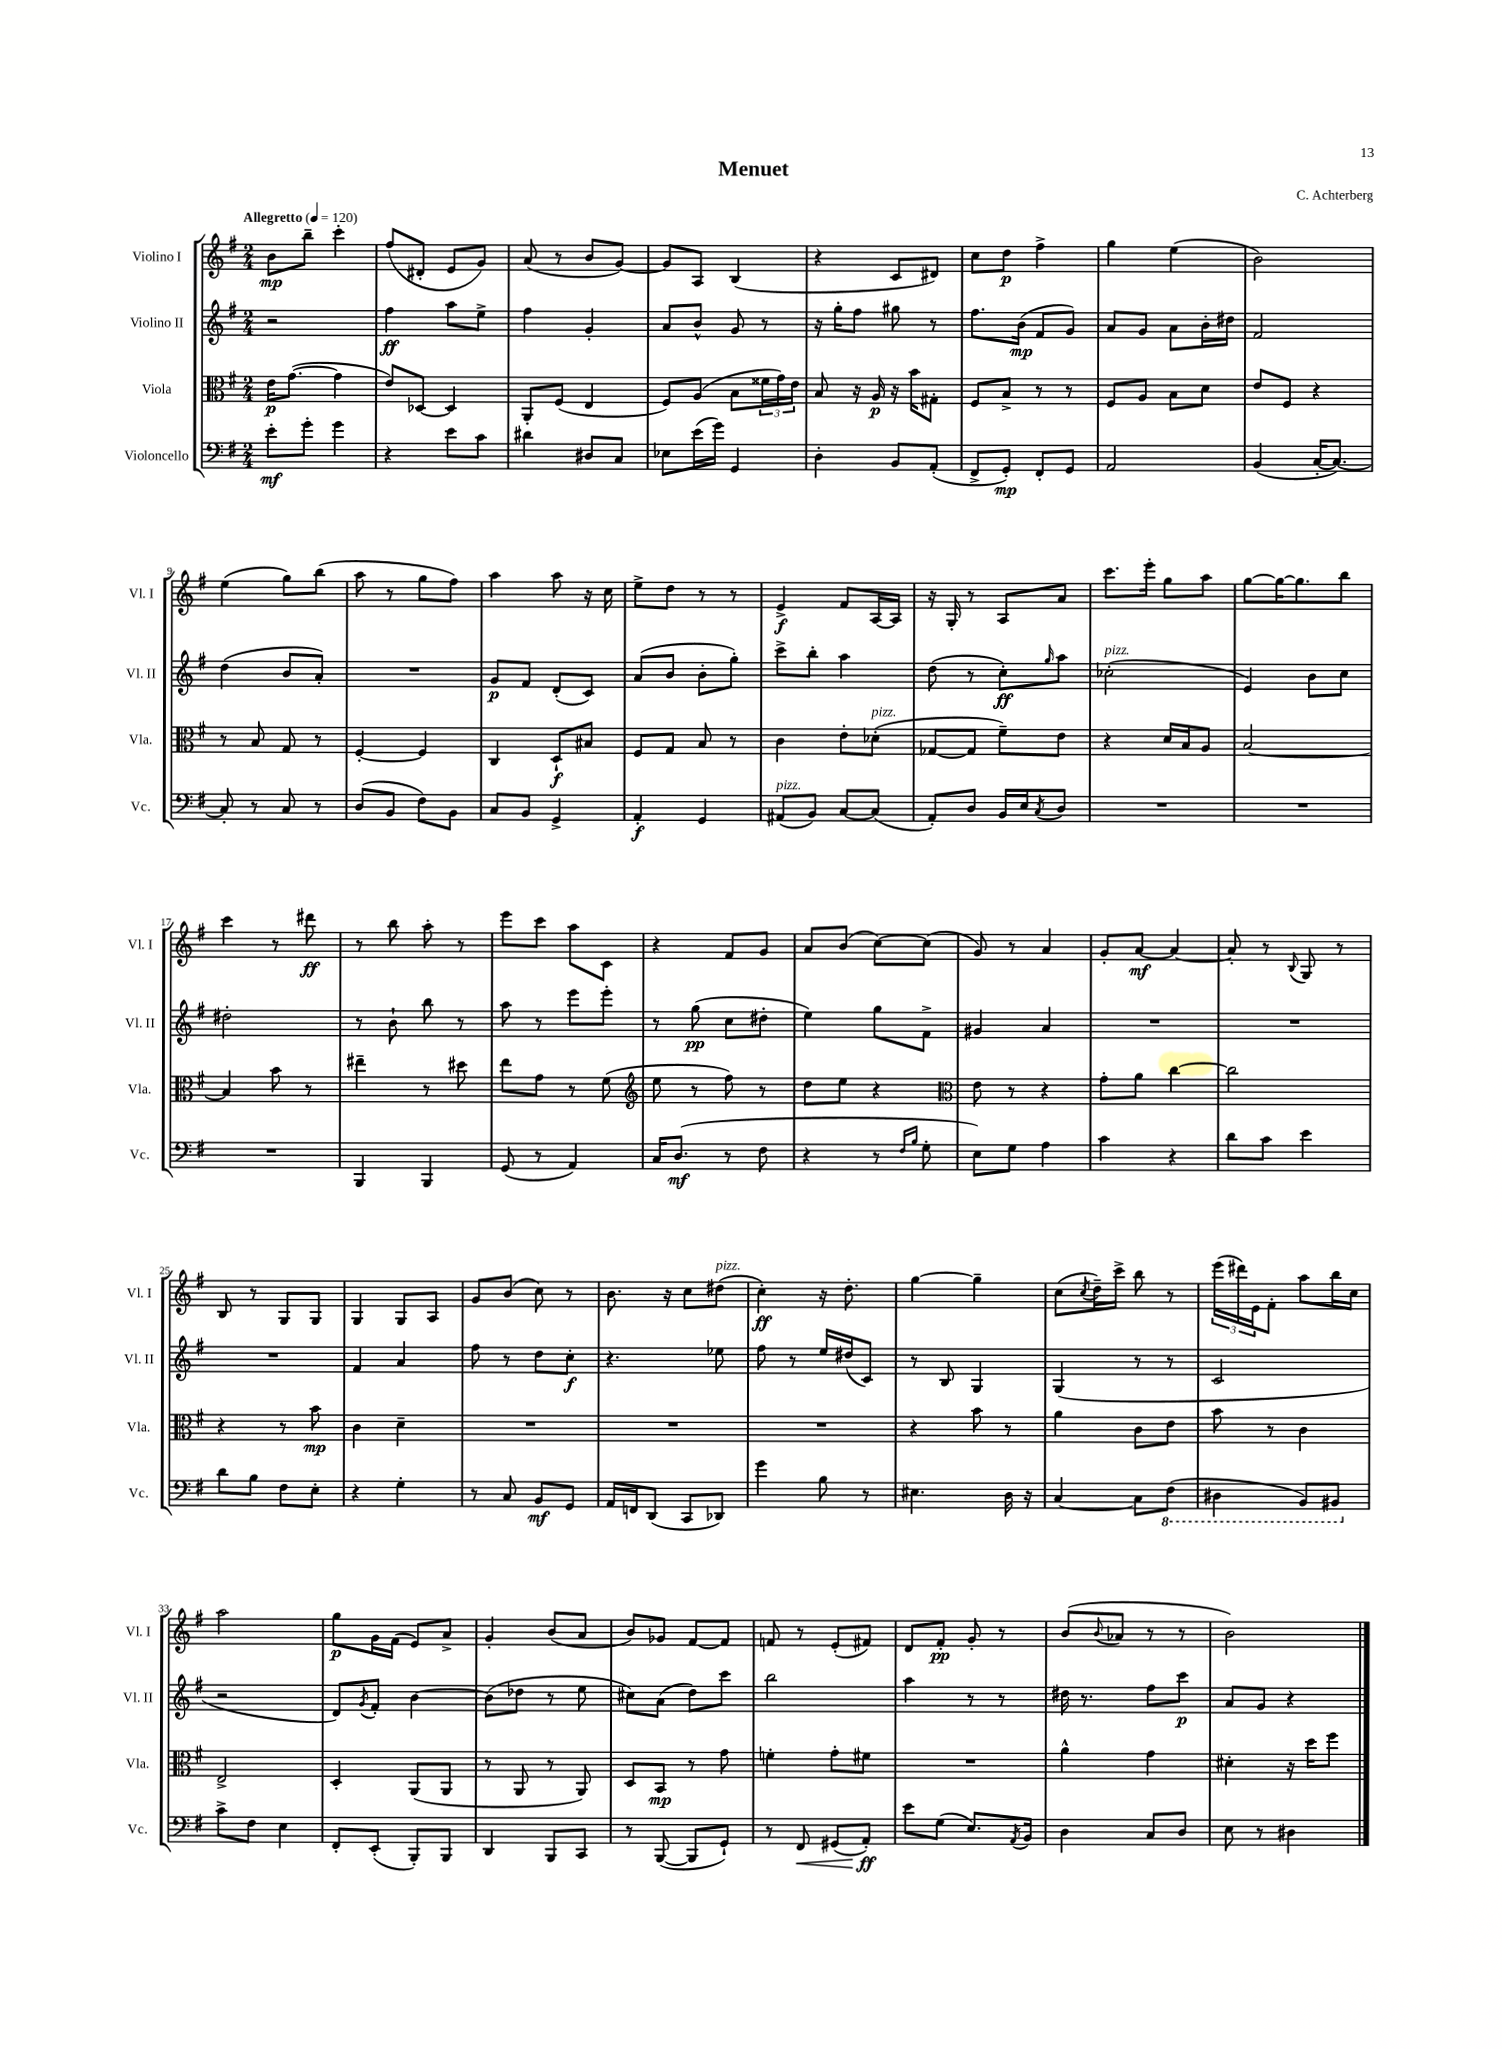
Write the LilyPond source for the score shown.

\header { title = "Menuet" composer = "C. Achterberg" }
<<
\new StaffGroup <<
\new Staff = "s0" \with { instrumentName = "Violino I" shortInstrumentName = "Vl. I" } {
    \clef treble \key g \major \numericTimeSignature \time 2/4 \tempo "Allegretto" 4 = 120
    b'8\mp b''8-- c'''4-. |
    fis''8( dis'8-. e'8 g'8) |
    a'8( r8 b'8 g'8~) |
    g'8 a8 b4( |
    r4 c'8 dis'8) |
    c''8 d''8\p fis''4-> |
    g''4 e''4( |
    b'2) |
    e''4( g''8) b''8( |
    a''8 r8 g''8 fis''8) |
    a''4 a''8 r16 c''16 |
    e''8-> d''8 r8 r8 |
    e'4->\f fis'8 a16~ a16 |
    r16 g16-. r8 a8 a'8 |
    c'''8. e'''16-. g''8 a''8 |
    g''8~ g''16~ g''8. b''8 |
    c'''4 r8 dis'''8\ff |
    r8 b''8 a''8-. r8 |
    e'''8 c'''8 a''8 c'8 |
    r4 fis'8 g'8 |
    a'8 b'8( c''8~) c''8( |
    g'8) r8 a'4 |
    g'8-. a'8~\mf a'4~ |
    a'8-. r8 \appoggiatura { b8 } g8 r8 |
    b8 r8 g8 g8 |
    g4 g8 a8 |
    g'8 b'8( c''8) r8 |
    b'8. r16 c''8 dis''8^\markup { \italic "pizz." }( |
    c''4-.\ff) r16 d''8.-. |
    g''4~ g''4-- |
    c''8( \acciaccatura { c''8 } d''16--) c'''16-> b''8 r8 |
    \tuplet 3/2 { e'''16( dis'''16) e'16 } fis'8-. a''8 b''16 c''16 |
    a''2 |
    g''8\p g'16 fis'16( e'8) a'8-> |
    g'4-. b'8( a'8 |
    b'8) ges'8 fis'8~ fis'8 |
    f'8 r8 e'8-.( fis'8) |
    d'8 fis'8-.\pp g'8-. r8 |
    b'8( \appoggiatura { b'8 } aes'8 r8 r8 |
    b'2) \bar "|." |
}
\new Staff = "s1" \with { instrumentName = "Violino II" shortInstrumentName = "Vl. II" } {
    \clef treble \key g \major \numericTimeSignature \time 2/4
    r2 |
    fis''4\ff a''8 e''8-> |
    fis''4 g'4-. |
    a'8 b'8-^ g'8 r8 |
    r16 g''16-. fis''8 gis''8 r8 |
    fis''8. b'16\mp( fis'8 g'8) |
    a'8 g'8 a'8 b'16-. dis''16 |
    fis'2 |
    d''4( b'8 a'8-.) |
    R2 |
    g'8\p fis'8 d'8-.( c'8) |
    a'8( b'8 b'8-. g''8-.) |
    c'''8-> b''8-. a''4 |
    d''8( r8 c''8-.\ff) \grace { g''16 } a''8 |
    ces''2-.^\markup { \italic "pizz." }( |
    e'4) b'8 c''8 |
    dis''2-. |
    r8 b'8-! b''8 r8 |
    a''8 r8 e'''8 e'''8-. |
    r8 g''8\pp( c''8 dis''8-. |
    e''4) g''8 fis'8-> |
    gis'4 a'4 |
    R2 |
    R2 |
    R2 |
    fis'4 a'4 |
    fis''8 r8 d''8 c''8-.\f |
    r4. ees''8 |
    fis''8 r8 e''16 dis''16( c'8) |
    r8 b8 g4 |
    g4( r8 r8 |
    c'2 |
    r2 |
    d'8) \acciaccatura { g'8 } fis'8-. b'4~ |
    b'8( des''8 r8 e''8 |
    cis''8) a'8( d''8) c'''8 |
    b''2 |
    a''4 r8 r8 |
    dis''16 r8. fis''8 c'''8\p |
    a'8 g'8 r4 \bar "|." |
}
\new Staff = "s2" \with { instrumentName = "Viola" shortInstrumentName = "Vla." } {
    \clef alto \key g \major \numericTimeSignature \time 2/4
    e'16\p g'8.~( g'4 |
    e'8) des8~ des4 |
    a,8-. fis8( e4 |
    fis8) a8( b8 \tuplet 3/2 { fisis'16 g'16) e'16 } |
    b8 r16 a16\p r16 b'16 gis8-. |
    fis8 b8-> r8 r8 |
    fis8 a8 b8 d'8 |
    e'8 fis8 r4 |
    r8 b8 g8 r8 |
    fis4~-. fis4 |
    c4 d8-!\f bis8 |
    fis8 g8 b8 r8 |
    c'4 e'8-. des'8-.^\markup { \italic "pizz." }( |
    ges8~ ges8 fis'8--) e'8 |
    r4 d'16 b16 a8 |
    b2~ |
    b4 b'8 r8 |
    eis''4-- r8 dis''8 |
    e''8 g'8 r8 fis'8( |
    \clef treble e''8 r8 fis''8) r8 |
    d''8 e''8 r4 |
    \clef alto e'8 r8 r4 |
    g'8-. a'8 c''4~ |
    c''2 |
    r4 r8 b'8\mp |
    c'4 d'4-- |
    R2 |
    R2 |
    R2 |
    r4 b'8 r8 |
    a'4 c'8 e'8 |
    b'8 r8 c'4 |
    e2-> |
    d4-. a,8( a,8 |
    r8 a,8 r8 a,8) |
    d8 b,8\mp r8 g'8 |
    f'4-. g'8-. fis'8 |
    R2 |
    a'4-^ g'4 |
    dis'4-. r16 d''16 fis''8 \bar "|." |
}
\new Staff = "s3" \with { instrumentName = "Violoncello" shortInstrumentName = "Vc." } {
    \clef bass \key g \major \numericTimeSignature \time 2/4
    e'8-.\mf g'8-. g'4 |
    r4 e'8 c'8 |
    dis'4 dis8 c8 |
    ees8 e'16( g'16) g,4 |
    d4-. b,8 a,8-.( |
    fis,8-> g,8-.\mp) fis,8-. g,8 |
    a,2 |
    b,4( c16~-. c8.~) |
    c8-. r8 c8 r8 |
    d8( b,8 fis8) b,8 |
    c8 b,8 g,4-> |
    a,4-.\f g,4 |
    ais,8^\markup { \italic "pizz." }( b,8) c8~ c8( |
    a,8-.) d8 b,16 e16 \acciaccatura { c8 } d8 |
    R2 |
    R2 |
    R2 |
    b,,4 b,,4 |
    g,8( r8 a,4) |
    c16 d8.\mf( r8 fis8 |
    r4 r8 \grace { fis16 b16 } g8-. |
    e8) g8 a4 |
    c'4 r4 |
    d'8 c'8 e'4 |
    d'8 b8 fis8 e8-. |
    r4 g4-. |
    r8 c8 b,8\mf g,8 |
    a,16 f,16 d,8( c,8 des,8) |
    g'4 b8 r8 |
    eis4. d16 r16 |
    c4~ c8 \ottava #-1 fis,8( |
    dis,4 b,,8) bis,,8 \ottava #0 |
    c'8-> fis8 e4 |
    fis,8-. e,8-.( b,,8-.) b,,8 |
    d,4 b,,8 c,8 |
    r8 b,,8~( b,,8 g,8-!) |
    r8 fis,8\< gis,8( a,8-.\ff\!) |
    e'8 g8( e8.) \acciaccatura { a,8 } b,16 |
    d4 c8 d8 |
    e8 r8 dis4 \bar "|." |
}
>>
>>
